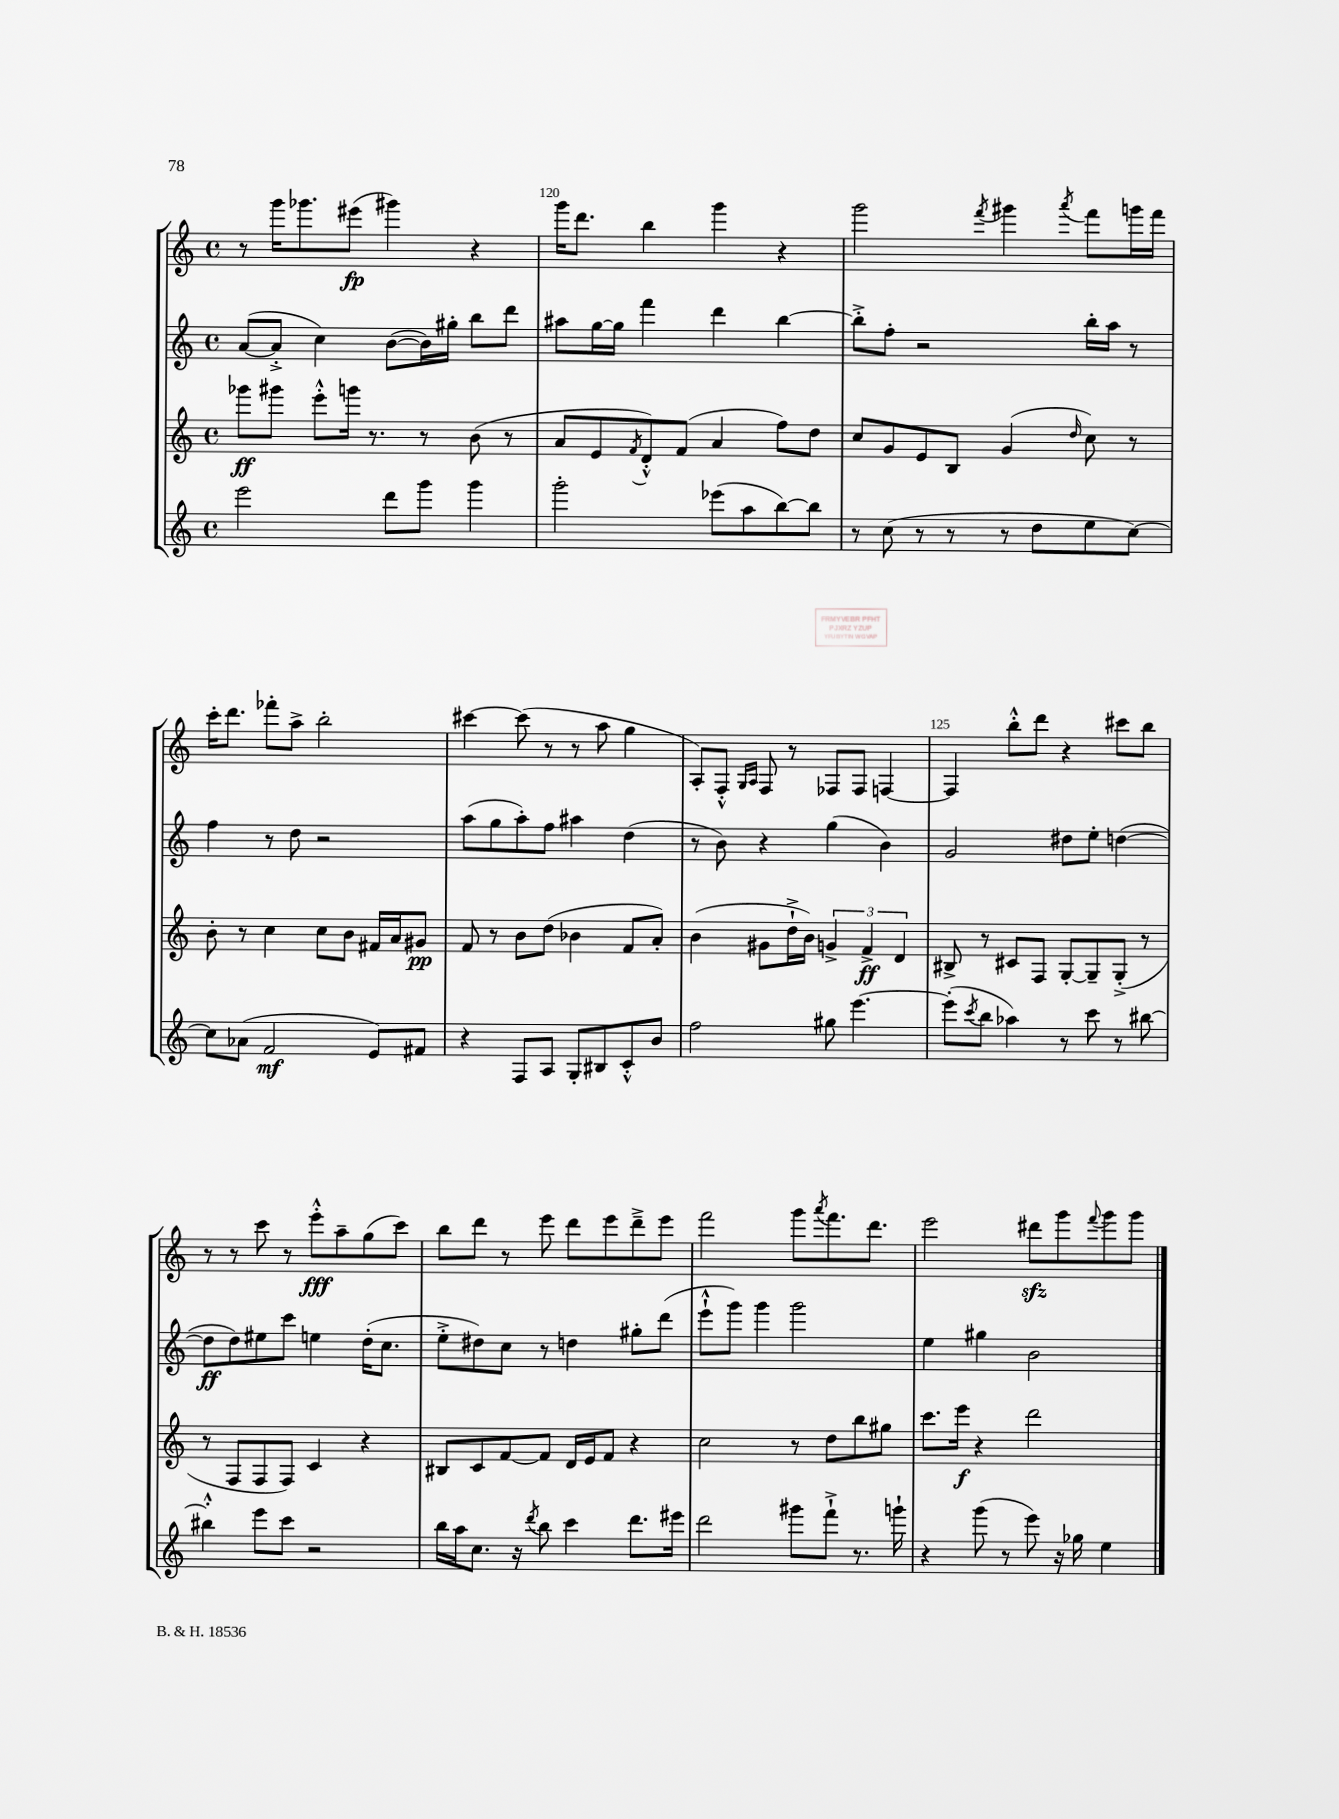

**kern	**dynam	**kern	**dynam	**kern	**dynam	**kern	**dynam
*part4	*part4	*part3	*part3	*part2	*part2	*part1	*part1
*staff4	*staff4	*staff3	*staff3	*staff2	*staff2	*staff1	*staff1
*clefG2	*	*clefG2	*	*clefG2	*	*clefG2	*
*k[]	*	*k[]	*	*k[]	*	*k[]	*
*M4/4	*	*M4/4	*	*M4/4	*	*M4/4	*
*met(c)	*	*met(c)	*	*met(c)	*	*met(c)	*
=119	=119	=119	=119	=119	=119	=119	=119
2eee\	.	8ggg-X\L	ff	([8a/L	.	8r	.
.	.	8ggg#X\J	.	8a'^/J]	.	16ggg\KL	.
.	.	.	.	.	.	8.ggg-X\	.
.	.	8eee'^^\L	.	4cc\)	.	.	.
.	.	16gggn\Jk	.	.	.	(8eee#X\J	fp
.	.	8.r	.	.	.	.	.
8ddd\L	.	.	.	([8b\L	.	4ggg#X\)	.
8ggg\J	.	8r	.	16b\L])	.	.	.
.	.	.	.	16gg#X'\JJ	.	.	.
4ggg\	.	(8b\	.	8bb\L	.	4r	.
.	.	8r	.	8ddd\J	.	.	.
=120	=120	=120	=120	=120	=120	=120	=120
2ggg'\	.	8a/L	.	8aa#X\L	.	16ggg\KL	.
.	.	.	.	.	.	8.ddd\J	.
.	.	8e/	.	[16gg\L	.	.	.
.	.	.	.	16gg\JJ]	.	.	.
.	.	8qf/	.	.	.	.	.
.	.	8d'^^/)	.	4fff\	.	4bb\	.
.	.	(8f/J	.	.	.	.	.
(8eee-X\L	.	4a/	.	4ddd\	.	4ggg\	.
8aa\	.	.	.	.	.	.	.
[8bb\)	.	8ff\L)	.	[4bb\	.	4r	.
8bb\J]	.	8dd\J	.	.	.	.	.
=121	=121	=121	=121	=121	=121	=121	=121
8r	.	8cc/L	.	8bb'^\L]	.	2ggg\	.
(8cc\	.	8g/	.	8ff'\J	.	.	.
8r	.	8e/	.	2r	.	.	.
8r	.	8B/J	.	.	.	.	.
.	.	.	.	.	.	8qfff/	.
8r	.	(4g/	.	.	.	4ggg#X\	.
8dd\L	.	.	.	.	.	.	.
.	.	16qqdd/	.	.	.	8qaaa/	.
8ee\	.	8cc\)	.	16bb'\LL	.	8fff\L	.
.	.	.	.	16aa\JJ	.	.	.
[8cc\J)	.	8r	.	8r	.	16gggn\L	.
.	.	.	.	.	.	16fff\JJ	.
!!LO:LB:g=z
=122	=122	=122	=122	=122	=122	=122	=122
8cc\L]	.	8b'\	.	4ff\	.	16ccc'\KL	.
.	.	.	.	.	.	8.ddd\J	.
(8a-X\J	.	8r	.	.	.	.	.
2f/	mf	4cc\	.	8r	.	8fff-X'\L	.
.	.	.	.	8dd\	.	8aa^\J	.
.	.	8cc\L	.	2r	.	2bb'\	.
.	.	8b\J	.	.	.	.	.
8e/L)	.	16f#X/LL	.	.	.	.	.
.	.	16a/J	.	.	.	.	.
8f#X/J	.	8g#X/J	pp	.	.	.	.
=123	=123	=123	=123	=123	=123	=123	=123
4r	.	8f/	.	(8aa\L	.	[4ccc#X\	.
.	.	8r	.	8gg\	.	.	.
8F/L	.	8b\L	.	8aa'\)	.	(8ccc#\]	.
8A/J	.	(8dd\J	.	8ff\J	.	8r	.
8G'/L	.	4b-X\	.	4aa#X\	.	8r	.
8B#X/	.	.	.	.	.	8aa\	.
8c'^^/	.	8f/L	.	(4dd\	.	4gg\	.
8b/J	.	8a'/J)	.	.	.	.	.
=124	=124	=124	=124	=124	=124	=124	=124
2ff\	.	(4b\	.	8r	.	8A'/L)	.
.	.	.	.	8b\)	.	8F'^^/J	.
.	.	.	.	.	.	16qqG/LL	.
.	.	.	.	.	.	16qqA/JJ	.
.	.	8g#X\L	.	4r	.	8F/	.
.	.	16dd`^\L	.	.	.	8r	.
.	.	16b\JJ)	.	.	.	.	.
8gg#X\	.	6gn^/	.	(4gg\	.	8F-X/L	.
[4.eee\	.	.	.	.	.	8F-/J	.
.	.	6f^/	ff	.	.	.	.
.	.	.	.	4b\)	.	[4Fn/	.
.	.	6d/	.	.	.	.	.
=125	=125	=125	=125	=125	=125	=125	=125
(8eee'\L]	.	8B#X^/	.	2g/	.	4F/]	.
8qccc/	.	.	.	.	.	.	.
8bb\J	.	8r	.	.	.	.	.
4aa-X\)	.	8c#X/L	.	.	.	8bb'^^\L	.
.	.	8F/J	.	.	.	8ddd\J	.
8r	.	[8G'/L	.	8dd#X\L	.	4r	.
8ccc\	.	8G~/]	.	8ee'\J	.	.	.
8r	.	(8G'^/J	.	([4ddn\	.	8ccc#X\L	.
[8bb#X\	.	8r	.	.	.	8bb\J	.
!!LO:LB:g=z
=126	=126	=126	=126	=126	=126	=126	=126
4bb#X'^^\]	.	8r	.	8dd\L]	ff	8r	.
.	.	8F/L	.	8dd\)	.	8r	.
8eee\L	.	8F/	.	8ee#X\	.	8ccc\	.
8ccc\J	.	8F/J)	.	8ccc\J	.	8r	.
2r	.	4c/	.	4een\	.	8eee'^^\L	fff
.	.	.	.	.	.	8aa~\	.
.	.	4r	.	(16dd'\KL	.	(8gg\	.
.	.	.	.	8.cc\J	.	.	.
.	.	.	.	.	.	8ccc\J)	.
=127	=127	=127	=127	=127	=127	=127	=127
16bb\LL	.	8B#X/L	.	8ee'^\L	.	8bb\L	.
16aa\J	.	.	.	.	.	.	.
8.cc\J	.	8c/	.	8dd#X\)	.	8ddd\J	.
.	.	[8f/	.	8cc\J	.	8r	.
16r	.	.	.	.	.	.	.
8qddd/	.	.	.	.	.	.	.
8bb\	.	8f/J]	.	8r	.	8eee\	.
4ccc\	.	16d/LL	.	4ddn\	.	8ddd\L	.
.	.	16e/J	.	.	.	.	.
.	.	8f/J	.	.	.	8eee\	.
8.ddd\L	.	4r	.	8gg#X'\L	.	8ddd~^\	.
.	.	.	.	(8ddd\J	.	8eee\J	.
16eee#X\Jk	.	.	.	.	.	.	.
=128	=128	=128	=128	=128	=128	=128	=128
2ddd\	.	2cc\	.	8eee`^^\L	.	2fff\	.
.	.	.	.	8ggg\J)	.	.	.
.	.	.	.	4ggg\	.	.	.
8ggg#X\L	.	8r	.	2ggg\	.	8ggg\L	.
.	.	.	.	.	.	8qaaa/	.
8fff`^\J	.	8dd\L	.	.	.	8.fff\	.
8.r	.	8bb\	.	.	.	.	.
.	.	.	.	.	.	8.ddd\J	.
.	.	8gg#X\J	.	.	.	.	.
16gggn`\	.	.	.	.	.	.	.
=129	=129	=129	=129	=129	=129	=129	=129
4r	.	8.ccc\L	.	4ee\	.	2eee\	.
.	.	16eee\Jk	f	.	.	.	.
(8ggg\	.	4r	.	4gg#X\	.	.	.
8r	.	.	.	.	.	.	.
8eee\)	.	2ddd\	.	2b\	.	8ddd#Xzz\L	.
16r	.	.	.	.	.	8ggg\	.
16gg-X\	.	.	.	.	.	.	.
.	.	.	.	.	.	8qqfff/	.
4ee\	.	.	.	.	.	8ggg\	.
.	.	.	.	.	.	8ggg\J	.
==	==	==	==	==	==	==	==
*-	*-	*-	*-	*-	*-	*-	*-
